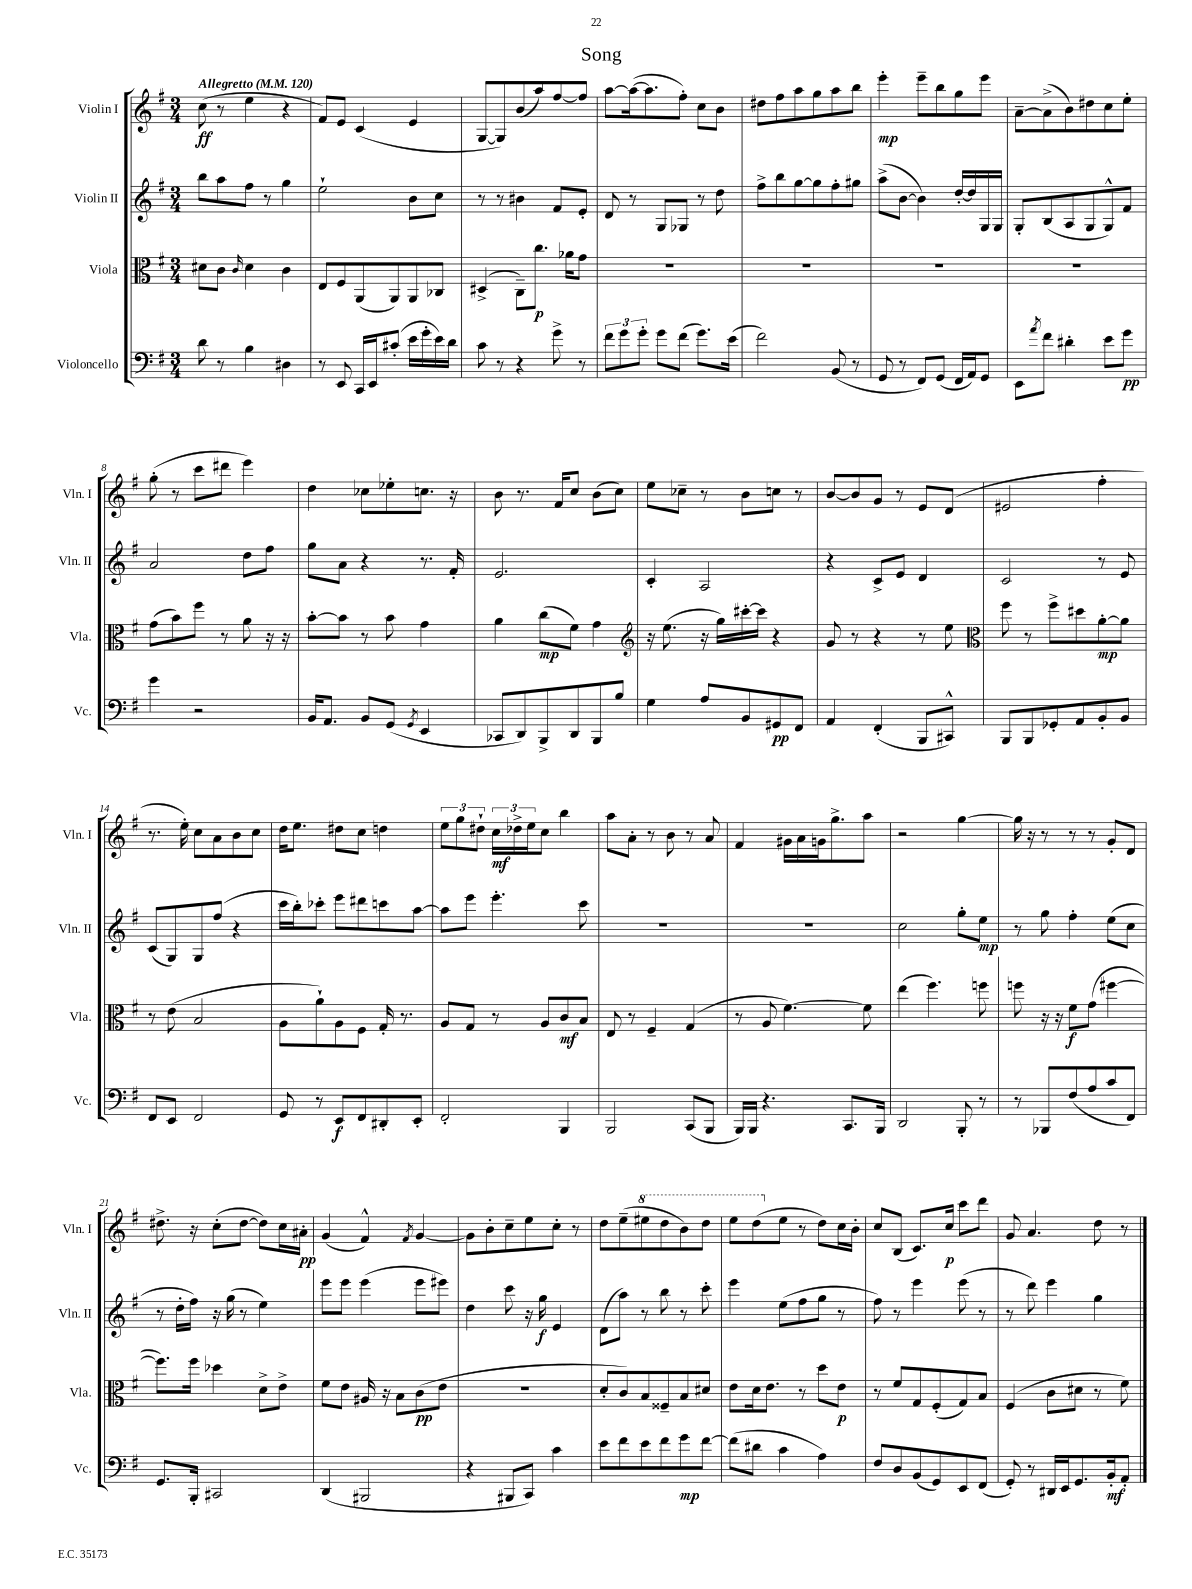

**kern	**kern	**kern	**kern
*staff4	*staff3	*staff2	*staff1
*clefF4	*clefC3	*clefG2	*clefG2
*k[f#]	*k[f#]	*k[f#]	*k[f#]
*M3/4	*M3/4	*M3/4	*M3/4
*MM120	*MM120	*MM120	*MM120
8d	8d#	8bb	(8cc
8r	8c	8aa	8r
.	16qqc	.	.
4B	4d#	8ff#	4ee
.	.	8r	.
4D#	4c	4gg	4r
=	=	=	=
8r	8E	2ee`	8f#)
8EE	8F#	.	8e
16CC	(8AA	.	(4c
16EE	.	.	.
(8c#'	8AA)	.	.
16e	8AA	8b	4e
16g'	.	.	.
16e)	8C-	8cc	.
16d	.	.	.
=	=	=	=
8c	(4D#^	8r	[8G
8r	.	8r	8G])
4r	8C~)	4b#	(8b
.	8.cc	.	8aa)
8g^	.	8f#	[8ff#
.	16a-	.	.
8r	8g	8e'	8ff#]
=	=	=	=
12f#	2.r	8d	[8aa
12g	.	.	.
.	.	8r	(16aa_
12g'	.	.	.
.	.	.	8.aa]
8g	.	8G	.
(8f#	.	8G-	8ff#')
8.g)	.	8r	8cc
.	.	8dd	8b
(16e	.	.	.
=	=	=	=
2f#)	2.r	8ff#^	8dd#
.	.	8bb	8ff#
.	.	[8gg	8aa
.	.	8gg]	8gg
(8BB	.	8ff#'	8aa
8r	.	8gg#	8bb
=	=	=	=
8GG	2.r	(8aa^	4eee'
8r	.	[8b	.
8FF#)	.	4b])	8eee~
(8GG	.	.	8bb
16FF#	.	[16dd'	8gg
16AA)	.	16dd]	.
8GG	.	16G	8eee
.	.	16G	.
=	=	=	=
8EE	2.r	8G'	[8a~
8qa	.	.	.
8f#	.	(8B	(8a^]
4d#'	.	8A	8b)
.	.	8G	8dd#
8e	.	8G^^)	8cc
8g	.	8f#	8ee'
=	=	=	=
4g	(8g	2a	(8gg'
.	8b)	.	8r
2r	8ff#	.	8ccc
.	8r	.	8ddd#
.	8a	8dd	4eee)
.	16r	8ff#	.
.	16r	.	.
=	=	=	=
16BB	[8b'	8gg	4dd
8.AA	.	.	.
.	8b]	8a	.
8BB	8r	4r	8cc-
(8GG	8b	.	8ee-'
8qGG	.	.	.
4EE	4g	8.r	8.cc
.	.	16f#'	16r
=	=	=	=
8CC-	4a	2.e	8b
8DD)	.	.	8.r
8BBB^	(8cc	.	.
.	.	.	16f#
8DD	8f#)	.	8cc
8BBB	4g	.	(8b
8B	.	.	8cc)
=	=	=	=
*	*clefG2	*	*
4G	16r	4c'	8ee
.	(8.ee	.	.
.	.	.	8cc-~
8A	16r	2A	8r
.	16gg)	.	.
8BB	[16ccc#'	.	8b
.	16ccc#]	.	.
8GG#	4r	.	8cc
8FF#	.	.	8r
=	=	=	=
4AA	8g	4r	[8b
.	8r	.	8b]
(4FF#'	4r	8c^	8g
.	.	8e	8r
8BBB	8r	4d	8e
8CC#^^)	8ee	.	(8d
=	=	=	=
*	*clefC3	*	*
8BBB	8ff#	2c	2e#
8BBB	8r	.	.
8GG-'	8ff#^	.	.
8AA	8dd#	.	.
8BB'	[8a'	8r	4ff#'
8BB	8a]	8e	.
=	=	=	=
8FF#	8r	(8c	8.r
8EE	(8e	8G)	.
.	.	.	16ee')
2FF#	2B	8G	8cc
.	.	(8ff#	8a
.	.	4r	8b
.	.	.	8cc
=	=	=	=
8GG	8A	16ccc	16dd
.	.	16bb')	8.ee
8r	8a`)	8ccc-'	.
8EE	8A	8eee	8dd#
8FF#	8F#	8ddd#	8cc
8DD#'	16G'	8ccc	4dd
.	8.r	.	.
8EE'	.	[8aa	.
=	=	=	=
2FF#'	8A	8aa]	12ee
.	.	.	12gg
.	8G	8eee	.
.	.	.	12dd#`
.	8r	4.eee'	24cc
.	.	.	24dd-^
.	.	.	24ee
.	8A	.	8cc
4BBB	8c	.	4bb
.	8B	8ccc	.
=	=	=	=
2BBB	8E	2.r	8aa
.	8r	.	8a'
.	4F#~	.	8r
.	.	.	8b
(8CC	(4G	.	8r
8BBB	.	.	8a
=	=	=	=
16BBB)	8r	2.r	4f#
16BBB	.	.	.
4.r	8A	.	.
.	[4.f#)	.	16g#
.	.	.	16a
.	.	.	16g
.	.	.	8.gg^
8.CC	.	.	.
.	8f#]	.	8aa
16BBB	.	.	.
=	=	=	=
2DD	(4ee	2cc	2r
.	4.ff#)	.	.
8BBB'	.	8gg'	[4gg
8r	8ff	8ee	.
=	=	=	=
8r	8ff	8r	16gg]
.	.	.	16r
8BBB-	16r	8gg	8r
.	16r	.	.
(8F#	8f#	4ff#'	8r
8A	(8g	.	8r
8c	[4ff#	(8ee	8g'
8FF#)	.	8cc	8d
=	=	=	=
8.GG	8.ff#])	8r	8.dd#^
.	.	16dd'	.
16BBB'	16ff#	16ff#)	16r
2CC#	4dd-	16r	(8cc'
.	.	(16gg	.
.	.	8r	[8dd#
.	8d^	4ee)	8dd#])
.	8e^	.	16cc
.	.	.	16a#'
=	=	=	=
(4DD	8f#	8eee	(4g
.	8e	8eee	.
2BBB#	16A#	(4eee	4f#^^)
.	16r	.	.
.	8B	.	.
.	.	.	8qf#
.	(8c	8eee	[4g
.	8e	8eee#)	.
=	=	=	=
4r	2.r	4dd	8g]
.	.	.	8b'
8BBB#	.	8ccc	8cc~
8CC)	.	16r	8ee
.	.	16gg	.
4c	.	4e	8cc'
.	.	.	8r
=	=	=	=
8e	8d'	(8d	8dd
8f#	8c)	8aa)	(8ee~
8e	8B	8r	8eee#
8f#	8F##~	8bb	8ddd
8g	8B	8r	8bb)
[8f#	8d#	8ccc'	8ddd
=	=	=	=
(8f#]	8e	4eee	8eee
8d#	16d	.	(8ddd
.	8.e	.	.
4c	.	(8ee	8ee
.	8r	8ff#	8r
4A)	8dd	8gg	8dd)
.	8e	8r	16cc
.	.	.	16b'
=	=	=	=
8F#	8r	8ff#)	8cc
8D	8f#	8r	(8B
(8BB	8G	4eee	8.c)
8GG)	(8F#'	.	.
.	.	.	16cc
8EE	8G)	(8eee	8ccc
(8FF#	8B	8r	8ddd
=	=	=	=
8GG')	(4F#	8r	8g
8r	.	8ddd)	4.a
16DD#	8c	4eee	.
16EE	.	.	.
8.GG	8d#	.	.
.	8r	4gg	8dd
16BB'	.	.	.
8AA'	8f#)	.	8r
==	==	==	==
*-	*-	*-	*-
